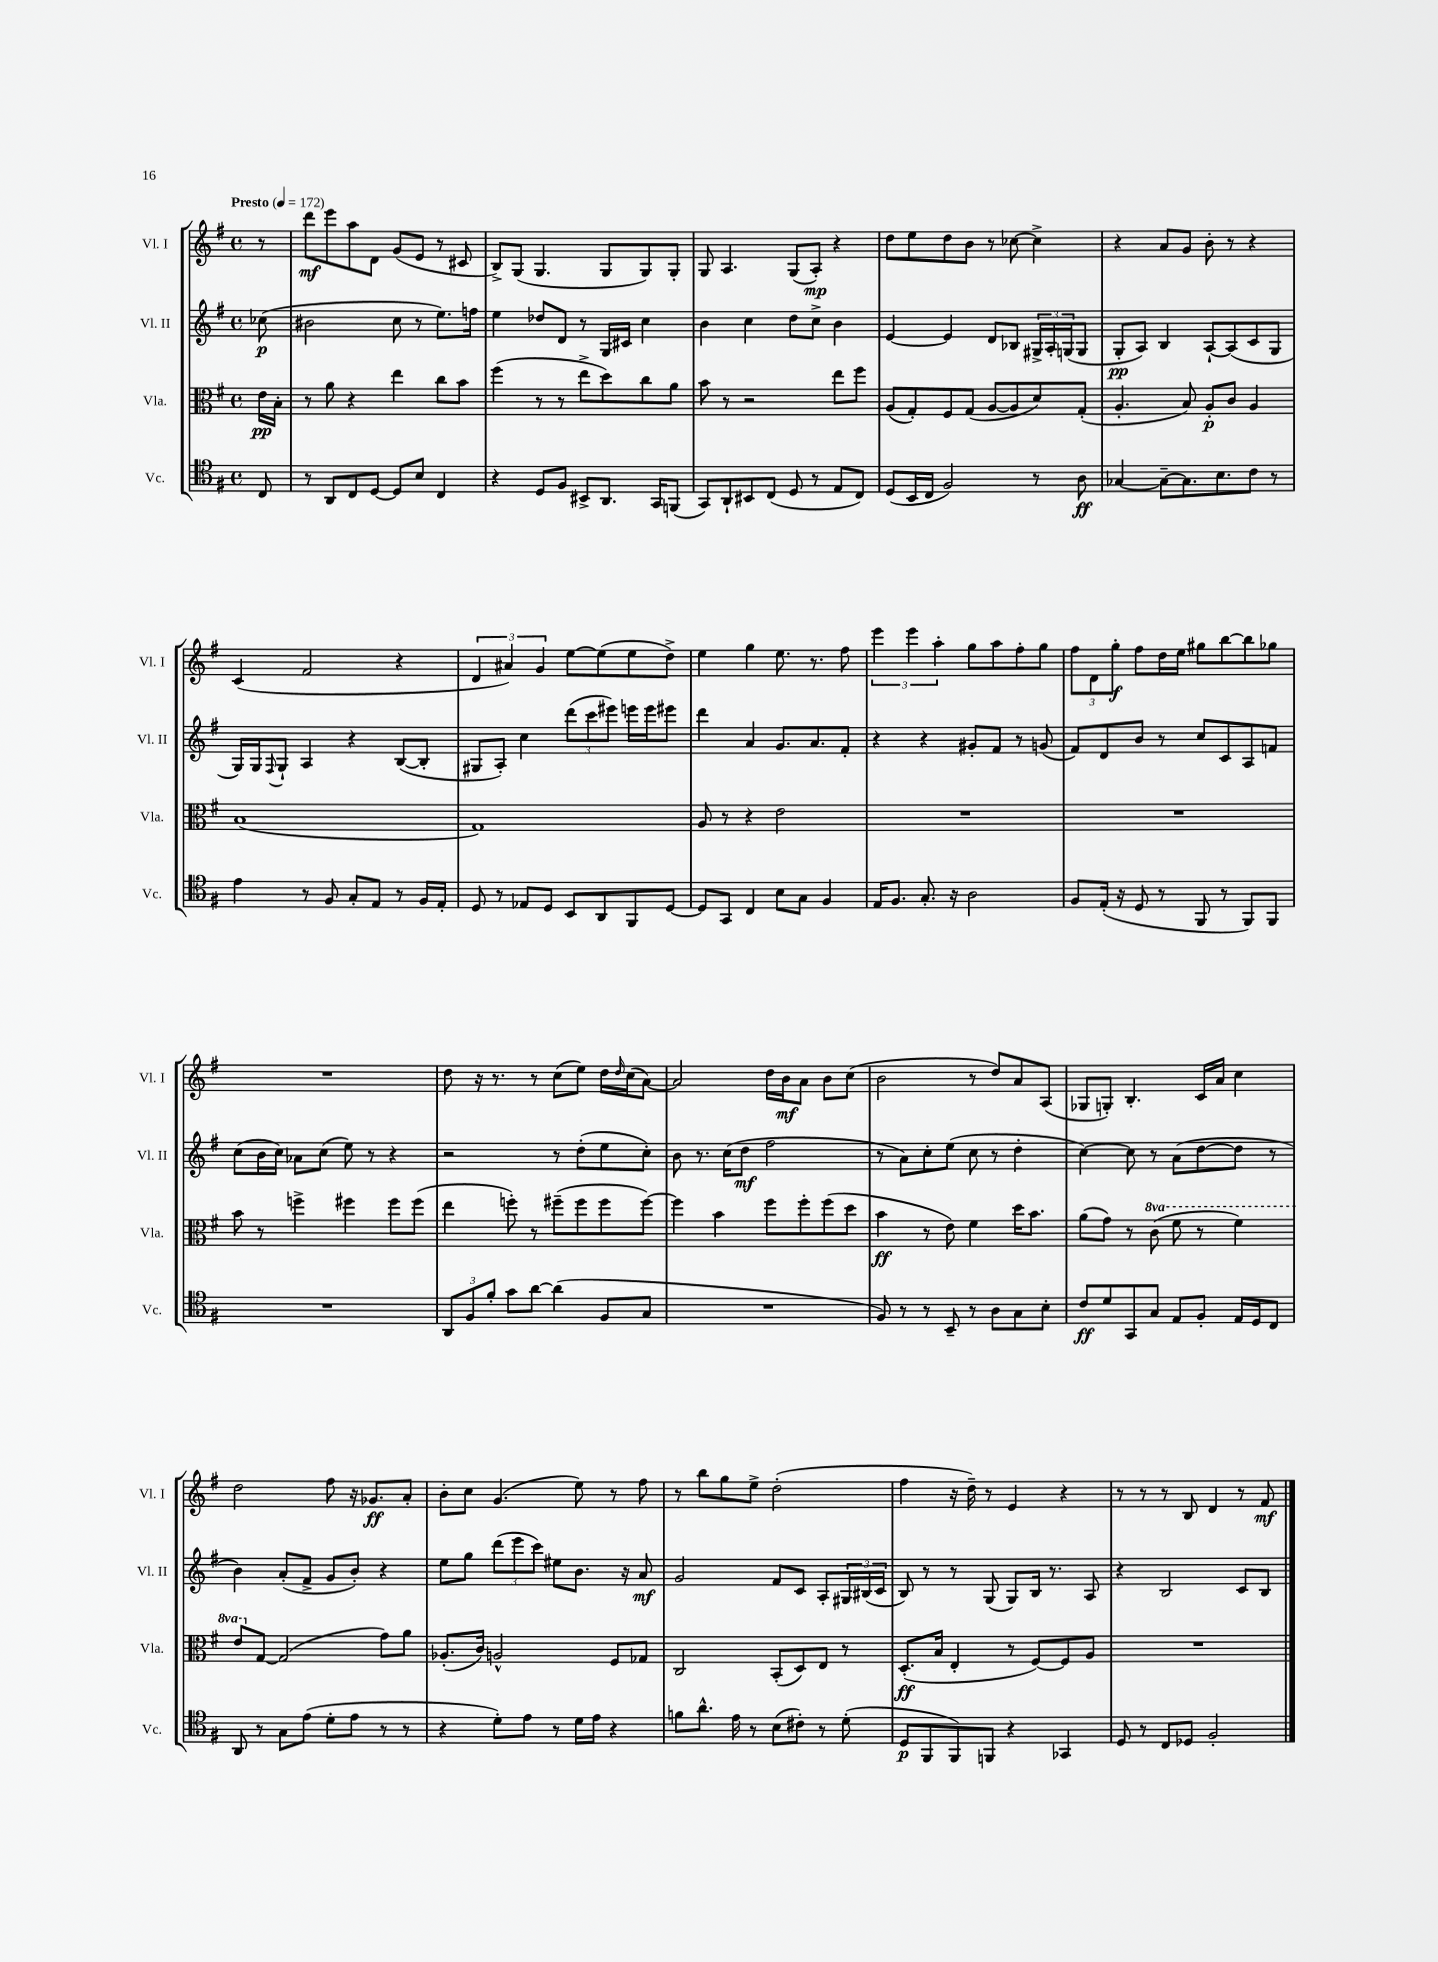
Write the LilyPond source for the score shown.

<<
\new StaffGroup <<
\new Staff = "s0" \with { instrumentName = "Vl. I" shortInstrumentName = "Vl. I" } {
    \clef treble \key g \major \defaultTimeSignature \time 4/4 \partial 8 \tempo "Presto" 4 = 172
    r8 |
    d'''8\mf e'''8 a''8 d'8 g'8( e'8 r8 cis'8 |
    b8->) g8( g4. g8 g8) g8-. |
    g8 a4. g8( a8-.\mp) r4 |
    d''8 e''8 d''8 b'8 r8 ces''8~ ces''4-> |
    r4 a'8 g'8 b'8-. r8 r4 |
    c'4( fis'2 r4 |
    \tuplet 3/2 { d'4 ais'4) g'4 } e''8~ e''8( e''8 d''8->) |
    e''4 g''4 e''8. r8. fis''8 |
    \tuplet 3/2 { e'''4 e'''4 a''4-. } g''8 a''8 fis''8-. g''8 |
    \tuplet 3/2 { fis''8 d'8 g''8-.\f } fis''8 d''16 e''16 gis''8 b''8~ b''8 ges''8 |
    R1 |
    d''8 r16 r8. r8 c''8( e''8) d''16 \grace { d''16 } c''16( a'8~) |
    a'2 d''16 b'16\mf a'8 b'8 c''8( |
    b'2 r8 d''8) a'8 a8( |
    ges8 g8-.) b4.-. c'16 a'16 c''4 |
    d''2 fis''8 r16 ges'8.\ff a'8-. |
    b'8-. c''8 g'4.( e''8) r8 fis''8 |
    r8 b''8 g''8 e''8-> d''2-.( |
    fis''4 r16 d''16--) r8 e'4 r4 |
    r8 r8 r8 b8 d'4 r8 fis'8\mf \bar "|." |
}
\new Staff = "s1" \with { instrumentName = "Vl. II" shortInstrumentName = "Vl. II" } {
    \clef treble \key g \major \defaultTimeSignature \time 4/4 \partial 8
    ces''8\p( |
    bis'2 c''8 r8 e''8.) f''16 |
    e''4 des''8 d'8 r8 g16 cis'16 c''4 |
    b'4 c''4 d''8 c''8-> b'4 |
    e'4~ e'4 d'8 bes8 \tuplet 3/2 { gis16-> a16-. g16( } g8 |
    g8-.\pp a8) b4 a8~-! a8( c'8 g8 |
    g16) g16 \appoggiatura { fis8 } g8-! a4 r4 b8~( b8-. |
    gis8 a8-.) c''4 \tuplet 3/2 { d'''8( c'''8 eis'''8) } e'''16 e'''16 eis'''8 |
    d'''4 a'4 g'8. a'8. fis'8-. |
    r4 r4 gis'8-. fis'8 r8 g'8( |
    fis'8) d'8 b'8 r8 c''8 c'8 a8 f'8 |
    c''8( b'16 c''16) aes'8 c''8( e''8) r8 r4 |
    r2 r8 d''8-.( e''8 c''8-.) |
    b'8 r8. c''16( d''8\mf fis''2 |
    r8 a'8) c''8-. e''8( c''8 r8 d''4-. |
    c''4~) c''8 r8 a'8( d''8~ d''8 r8 |
    b'4) a'8-.( fis'8-> g'8 b'8-.) r4 |
    e''8 g''8 \tuplet 3/2 { d'''8( e'''8 c'''8) } eis''8 b'8. r16 a'8\mf |
    g'2 fis'8 c'8 a8-. \tuplet 3/2 { gis16 bis16( c'16 } |
    b8) r8 r8 g8( g8) b16 r8. a8 |
    r4 b2 c'8 b8 \bar "|." |
}
\new Staff = "s2" \with { instrumentName = "Vla." shortInstrumentName = "Vla." } {
    \clef alto \key g \major \defaultTimeSignature \time 4/4 \set Staff.ottavationMarkups = #ottavation-simple-ordinals \partial 8
    e'16\pp b16-. |
    r8 a'8 r4 e''4 c''8 b'8 |
    fis''4( r8 r8 e''8-> d''8) c''8 a'8 |
    b'8 r8 r2 e''8 fis''8 |
    a8( g8-.) fis8 g8( a8~ a8 d'8) g8-.( |
    a4.-. b8) a8-.\p c'8 a4 |
    b1( |
    g1) |
    a8 r8 r4 e'2 |
    R1 |
    R1 |
    b'8 r8 f''4-> fis''4 fis''8 fis''8( |
    e''4 f''8-.) r8 fis''8--( fis''8 fis''8 fis''8~) |
    fis''4 b'4 fis''8 fis''8-. fis''8( d''8 |
    b'4\ff r8 e'8) fis'4 d''16 b'8. |
    a'8( g'8) r8 \ottava #1 c''8( fis''8 r8 fis''4) |
    e''8 \ottava #0 g8~ g2( g'8) a'8 |
    aes8.-.( c'16) a2-^ fis8 ges8 |
    c2 b,8-.( d8) e8 r8 |
    d8.-.\ff( b16 e4-. r8 fis8~) fis8 a8 |
    R1 \bar "|." |
}
\new Staff = "s3" \with { instrumentName = "Vc." shortInstrumentName = "Vc." } {
    \clef tenor \key g \major \defaultTimeSignature \time 4/4 \partial 8
    c8 |
    r8 a,8 c8 d8~ d8 b8 c4 |
    r4 d8 fis8 bis,8-> a,8. g,16 f,8( |
    g,8) a,8-! bis,8 c8( d8 r8 e8 c8) |
    d8( b,16 c16 fis2) r8 a8\ff |
    ges4~ ges8~-- ges8. b8. c'8 r8 |
    e'4 r8 fis8 g8-. e8 r8 fis16 e16-. |
    d8 r8 ees8 d8 b,8 a,8 fis,8 d8~ |
    d8 g,8 c4 b8 g8 fis4 |
    e16 fis8. g8.-. r16 a2 |
    fis8 e16-.( r16 d8 r8 fis,8 r8 fis,8) fis,8 |
    R1 |
    \tuplet 3/2 { a,8 fis8 fis'8-. } g'8 a'8~ a'4( fis8 g8 |
    R1 |
    fis8) r8 r8 b,8-- r8 a8 g8 b8-. |
    c'8\ff d'8 g,8 g8 e8 fis8-. e16 d16 c8 |
    a,8 r8 g8 e'8( d'8-. e'8 r8 r8 |
    r4 d'8-.) e'8 r8 d'16 e'16 r4 |
    f'8 a'8.-^ e'16 r8 b8( cis'8-.) r8 d'8-.( |
    d8\p fis,8 fis,8) f,8 r4 ges,4 |
    d8 r8 c8 des8 fis2-. \bar "|." |
}
>>
>>
\layout { \context { \Score \remove "Bar_number_engraver" } }
